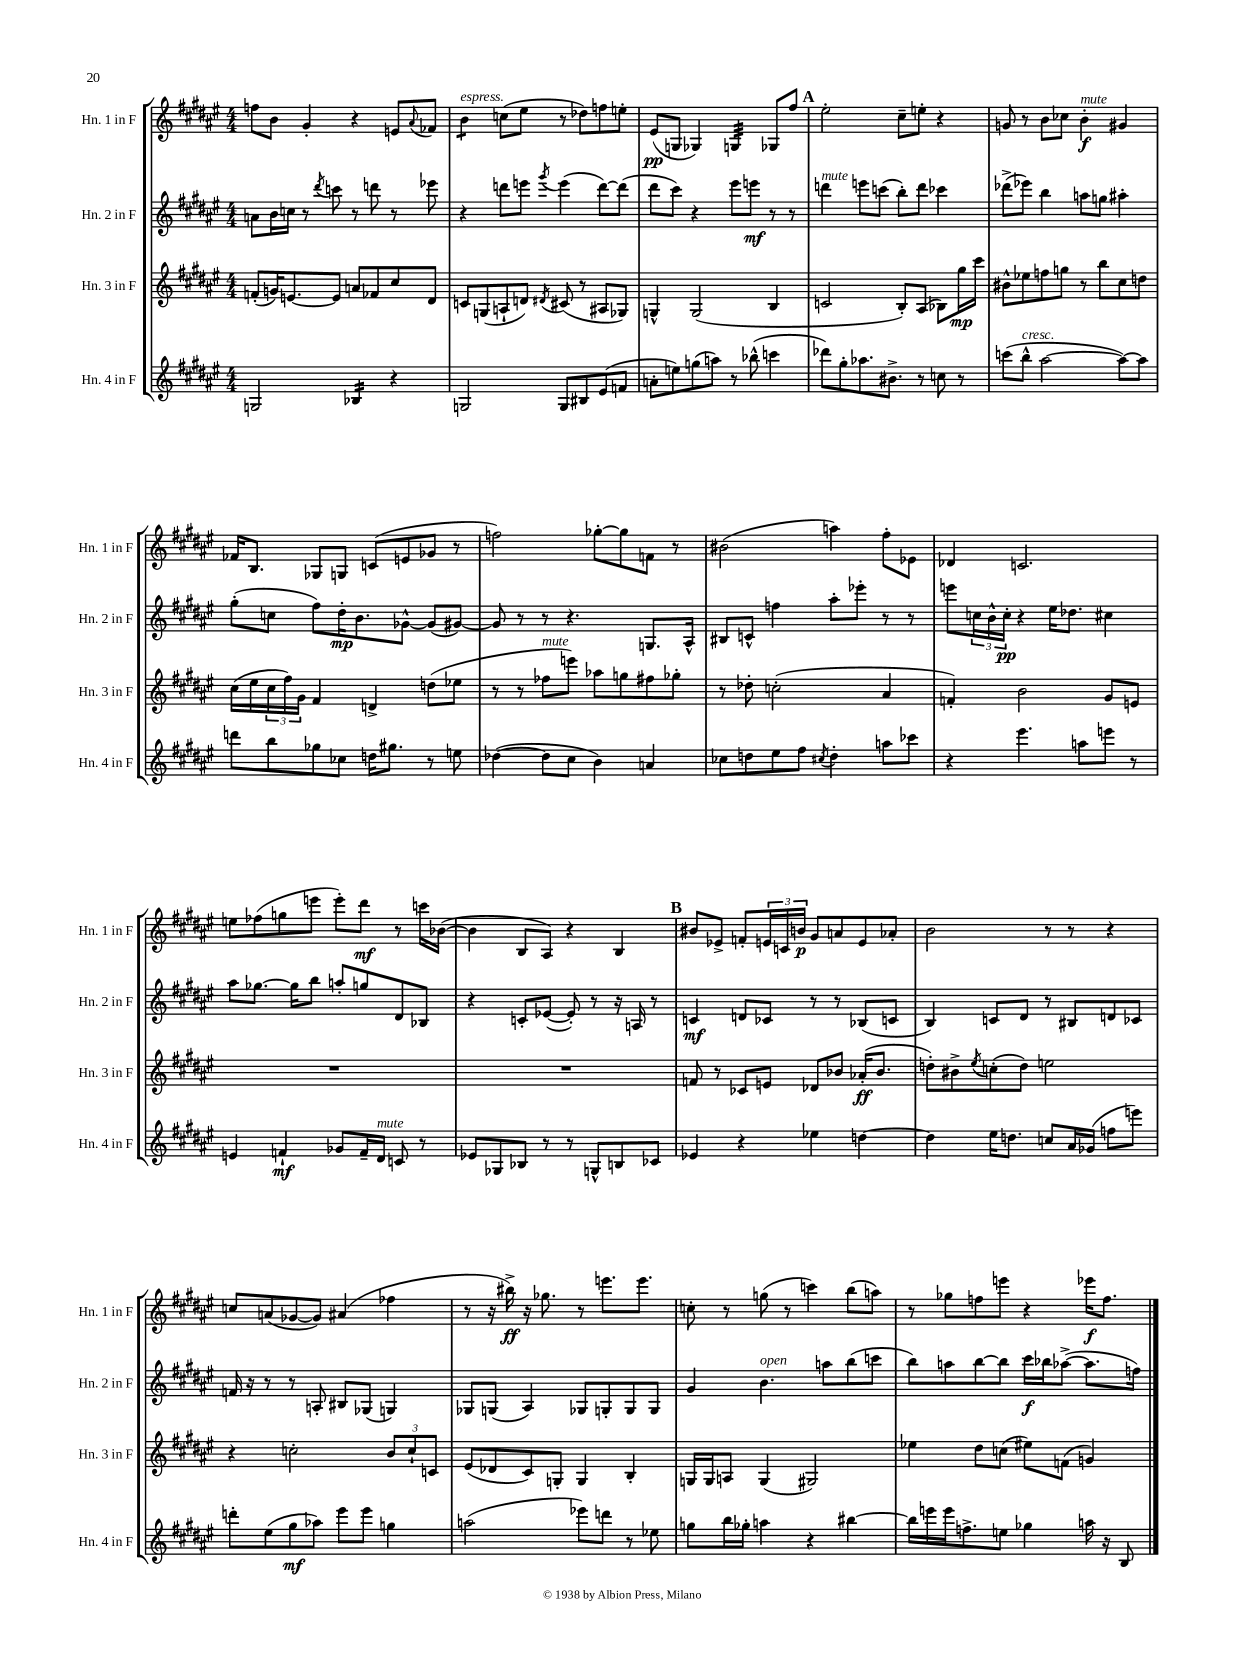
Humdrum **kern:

**kern	**kern	**kern	**kern
*staff4	*staff3	*staff2	*staff1
*clefG2	*clefG2	*clefG2	*clefG2
*k[f#c#g#d#a#e#]	*k[f#c#g#d#a#e#]	*k[f#c#g#d#a#e#]	*k[f#c#g#d#a#e#]
*M4/4	*M4/4	*M4/4	*M4/4
2G/	(8f'/L	8a\L	8ff\L
.	16g/K)	16b\L	8b\J
.	[8.e/	16cc\JJ	.
.	.	8r	4g#'/
.	.	8qddd#/	.
.	8e/]J	8ccc\	.
4B-/	8a/L	8r	4r
.	8f-/	8ddd\	.
4r	8cc#/	8r	8e/L
.	.	.	8qqa#/
.	8d#/J	8eee-\	8f-/J
=	=	=	=
2G/	8c/L	4r	4b\
.	(8G/	.	.
.	8A`/	8ddd\L	(8cc\L
.	8d/J)	8eee\J	8ee#\J
.	8qd#/	8qggg#/	.
8G/L	(8c#/	(4eee\	8r
8B#/	8r	.	8dd-\L)
(8e#/	8A#/L	[8ddd\L)	8ff\
8f/J	8G-/J)	(8ddd\]J	8ee'\J
=	=	=	=
8a'\L	4G^^/	8ddd#\L	(8e#/L
8ee\)	.	8ccc#\J)	8G/J
(8gg\	(2G/	4r	4G-/)
8aa\J)	.	.	.
8r	.	8eee#\L	4G/
(8bb-^^\	.	8eee\J	.
4ccc\	4B/	8r	8G-/L
.	.	8r	8ff#/J
=	=	=	=
8ddd-\L)	2c/	4ddd\	2ee#'\
8gg#'\	.	.	.
8.aa-\	.	8eee\L	.
.	.	(8ccc\J	.
8.b#^\J	.	.	.
.	8B'/L)	8bb'\L)	8cc#~\L
8r	(8A#/J	8ddd\J	8ee'\J
8cc\	8B-\L)	4ccc-\	4r
8r	16gg#\L	.	.
.	16ccc#\JJ	.	.
=	=	=	=
(8ccc\L	8b#^^\L	(8ddd-^\L	8g/
8bb^^\J	8ee-\	8eee-\J)	8r
[2aa#\	8ff\	4bb\	8b\L
.	8gg\J	.	8cc-\J
.	8r	8aa\L	4b'\
.	8bb\L	8gg\J	.
8aa#\_L)	8cc#\	4aa#'\	4g#/
8aa#\]J	8dd\J	.	.
=	=	=	=
8ddd\L	(16cc#\LL	(8gg#'\L	16f-/LK
.	16ee#\	.	8.B/J
8bb\	24cc#\	8cc\J	.
.	24ff#\)	.	.
.	24g#\JJ	.	.
8gg-\	4f#/	8ff#\L)	8G-/L
8cc-\J	.	16dd#'\K	8G/J
.	.	8.b\	.
16dd\LK	4d^/	.	(8c/L
8.gg#\J	.	.	.
.	.	[8g-^^\J	8e/
8r	(8dd\L	(8g-/]L	8g-/J
8ee\	8ee-\J	[8g#/J)	8r
=	=	=	=
([4dd-\	8r	8g#/]	2ff\)
.	8r	8r	.
8dd-\]L	8ff-\L	8r	.
8cc#\J	8eee\J)	4.r	.
4b\)	8aa-\L	.	[8gg-'\L
.	8gg\	.	8gg-\]
4a/	8ff#\	8.G/L	8f\J
.	8gg-'\J	.	8r
.	.	16A#^^/Jk	.
=	=	=	=
8cc-\L	8r	8B#/L	(2b#\
8dd\	8dd-'\	8c^^/J	.
8ee#\	(2cc'\	4ff\	.
8ff#\J	.	.	.
8qcc#/	.	.	.
4dd'\	.	8aa#'\L	4aa\)
.	.	8eee-'\J	.
8aa\L	4a#/	8r	8ff#'\L
8ccc-\J	.	8r	8e-\J
=	=	=	=
4r	4f'/)	8eee\L	4d-/
.	.	24cc\L	.
.	.	24b^^\	.
.	.	24cc'\JJ	.
4.eee#\	2b\	4r	2.c/
.	.	16ee#\LK	.
.	.	8.dd-\J	.
8aa\L	.	.	.
8eee\J	8g#/L	4cc#\	.
8r	8e/J	.	.
=	=	=	=
4e/	1r	8aa#\L	8ee\L
.	.	[8.gg-\J	(8ff-\
4f`/	.	.	8gg\
.	.	16gg-\]LK	.
.	.	8bb\J	8eee\J
8g-/L	.	8aa'/L	8eee'\L)
16f~/L	.	8gg/	8ddd#\J
16d#/JJ	.	.	.
8c/	.	8d#/	8r
8r	.	8B-/J	16ccc\LL
.	.	.	([16b-\JJ
=	=	=	=
8e-/L	1r	4r	4b-\]
8G-/	.	.	.
8B-/J	.	8c'/L	8B/L
8r	.	([8e-/J	8A#/J)
8r	.	8e-'/])	4r
8G^^/L	.	8r	.
8B/	.	16r	4B/
.	.	16A/	.
8c-/J	.	8r	.
=	=	=	=
4e-/	8f/	4c/	8b#/L
.	8r	.	8e-^/J
4r	8c-/L	8d/L	8f'/L
.	8e/J	8c-/J	24e/L
.	.	.	24c/
.	.	.	24b/JJ
4ee-\	8d-/L	8r	8g#/L
.	8b-/J	8r	8a/
[4dd\	(16a-'/LK	(8B-/L	8e/
.	8.b-/J	.	.
.	.	8c/J	8a-'/J
=	=	=	=
4dd\]	8dd'\L)	4B/)	2b\
.	8b#^\	.	.
.	8qee#/	.	.
16ee#\LK	(8cc'\	8c/L	.
8.dd\J	.	.	.
.	8dd\J)	8d#/J	.
8cc/L	2ee\	8r	8r
16a#/L	.	8B#/L	8r
(16g-/JJ	.	.	.
8ff\L	.	8d/	4r
8eee\J)	.	8c-/J	.
=	=	=	=
8ddd'\L	4r	16f/	8cc/L
.	.	16r	.
(8ee#\	.	8r	(8a/
8gg#\	2cc'\	8r	[8g-/
8aa-\J)	.	8A'/	8g-/]J)
8eee#\L	.	8B#/L	(4a#/
8eee#\J	.	(8G-/J	.
4gg\	12b/L	4G/)	4ff-\
.	12cc`/	.	.
.	12c/J	.	.
=	=	=	=
(2aa\	(8e#/L	8G-/L	8r
.	8d-/	(8G/J	16r
.	.	.	16bb#^\)
.	8c#/)	4A#/)	16r
.	.	.	8.gg-\
.	8G'/J	.	.
8eee-\L)	4G/	8G-/L	8r
8ddd\J	.	8G'/	8.eee\L
8r	4B'/	8G/	.
.	.	.	8.eee\J
8ee-\	.	8G/J	.
=	=	=	=
8gg\L	16G/LL	4g#/	8cc'\
.	16G/J	.	.
16bb\L	8A/J	.	8r
16gg-'\JJ	.	.	.
4aa\	(4G/	4.b\	(8gg\
.	.	.	8r
4r	2G#/)	.	4ccc\)
.	.	8aa\L	.
[4bb#\	.	(8bb\	(8bb\L
.	.	8ccc\J	8aa\J)
=	=	=	=
16bb#\]LL	4ee-\	8bb\L)	8r
16eee\	.	.	.
16eee\J	.	8aa\	8gg-\L
8.ff^\	.	.	.
.	8dd#\L	[8bb\	8ff\
8ee\J	(8cc\J	8bb\]J	8eee\J
4gg-\	8ee#\L)	16ccc#\LL	4r
.	.	16bb-\J	.
.	(8f\J	([8aa-^\J	.
16aa\	4g/)	8.aa-\]L	16eee-\LK
16r	.	.	8.ff\J
8B/	.	.	.
.	.	16ff\Jk)	.
==	==	==	==
*-	*-	*-	*-
